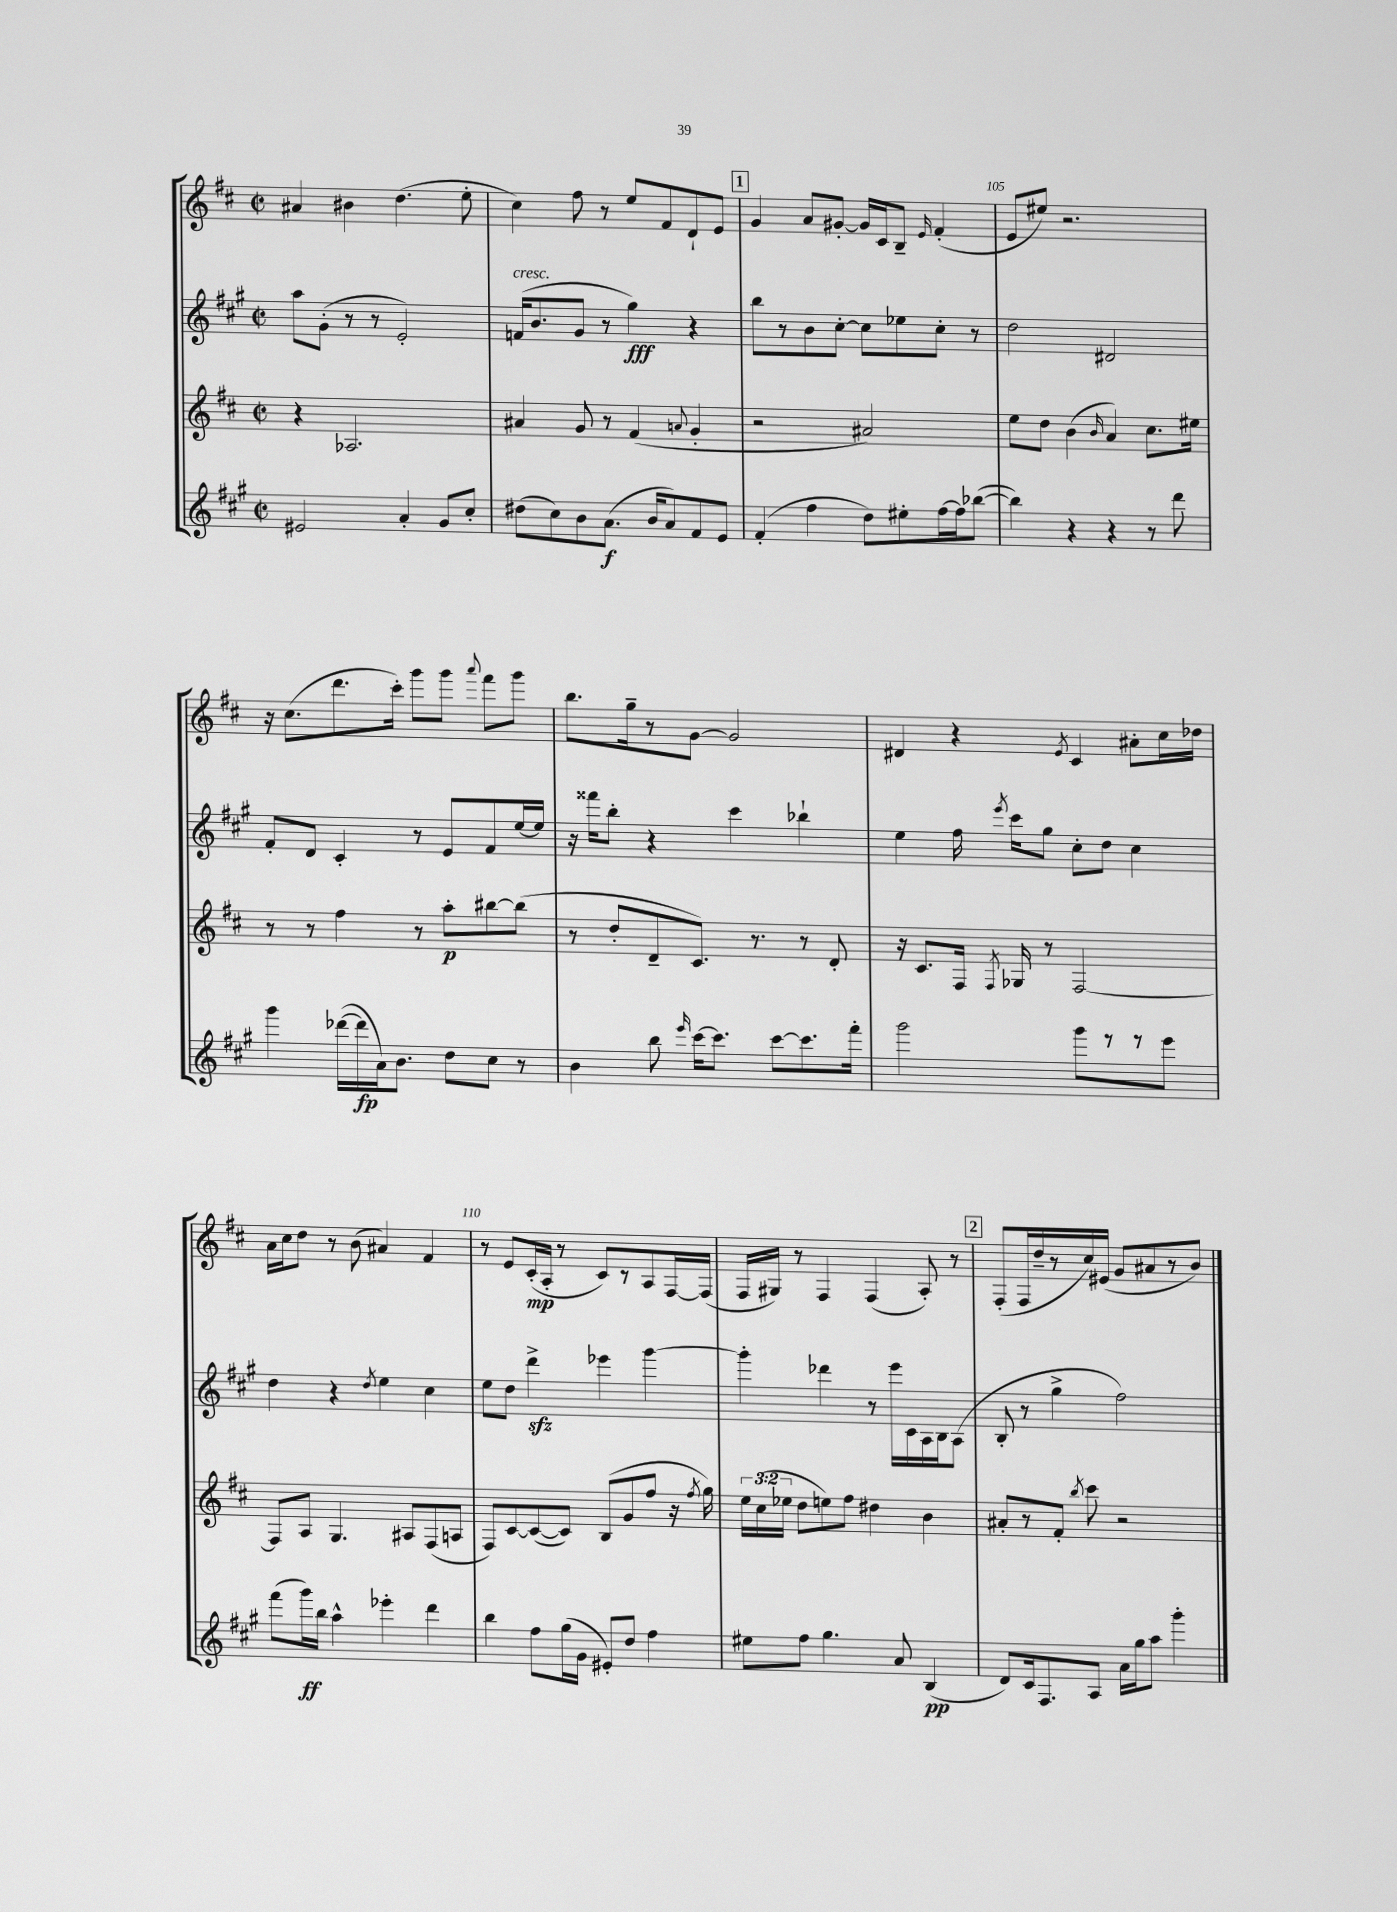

**kern	**kern	**kern	**kern
*staff4	*staff3	*staff2	*staff1
*clefG2	*clefG2	*clefG2	*clefG2
*k[f#c#g#]	*k[f#c#]	*k[f#c#g#]	*k[f#c#]
*M2/2	*M2/2	*M2/2	*M2/2
*met(c|)	*met(c|)	*met(c|)	*met(c|)
2e#/	4r	8aa\L	4a#/
.	.	(8g#'\J	.
.	2.A-/	8r	4b#\
.	.	8r	.
4a'/	.	2e'/)	(4.dd\
8g#/L	.	.	.
8cc#'/J	.	.	8ee'\
=	=	=	=
(8dd#\L	4a#/	(16f/LK	4cc#\)
.	.	8.b/	.
8cc#\)	.	.	.
8b\	8g/	8g#/J	8ff#\
(8.a\J	8r	8r	8r
.	(4f#/	4gg#\)	8ee/L
16b/LK	.	.	.
8a/)	.	.	8f#/
.	8qqa/	.	.
8f#/	4g'/	4r	8d`/
8e/J	.	.	8e/J
=	=	=	=
(4f#'/	2r	8bb\L	4g/
.	.	8r	.
4ff#\	.	8b\	8a/L
.	.	[8cc#'\J	[8g#'/J
8dd\L)	2a#/)	8cc#\]L	16g#/]LL
.	.	.	16c#/J
8ee#'\	.	8ee-\	8B~/J
.	.	.	16qqe/
[16ff#\L	.	8cc#'\J	(4f#'/
16ff#\]J	.	.	.
([8bb-\J	.	8r	.
=	=	=	=
4bb-\])	8ee\L	2dd\	8e/L
.	8dd\J	.	8ee#/J)
4r	(4b\	.	2.r
.	16qqb/	.	.
4r	4a/)	2d#/	.
8r	8.cc#\L	.	.
8ddd\	.	.	.
.	16ee#\Jk	.	.
=	=	=	=
4ggg#\	8r	8f#'/L	16r
.	.	.	(8.cc#\L
.	8r	8d/J	.
([16ddd-\LL	4ff#\	4c#'/	8.ddd\
16ddd-\]	.	.	.
16a\J)	.	.	.
8.b\J	.	.	16ccc#'\Jk)
.	8r	8r	8ggg\L
8dd\L	8aa'\L	8e/L	8ggg\J
.	.	.	8qqaaa/
8cc#\J	[8bb#\	8f#/	8fff#\L
8r	(8bb#\]J	[16ee/L	8ggg\J
.	.	16ee/]JJ	.
=	=	=	=
4b\	8r	16r	8.bb\L
.	.	16fff##\LK	.
.	8dd'/L	8bb'\J	.
.	.	.	16gg~\k
8bb\	8d~/	4r	8r
16qqeee/	.	.	.
[16ccc#\LK	8.c#/J)	.	[8g\J
8.ccc#\]J	.	.	.
.	.	4ccc#\	2g/]
.	8.r	.	.
[8ccc#\L	.	.	.
8.ccc#\]	8r	4bb-`\	.
.	8d'/	.	.
16fff#'\Jk	.	.	.
=	=	=	=
2ggg#\	16r	4ee\	4d#/
.	8.c#/L	.	.
.	16F#/Jk	16ff#\	4r
.	8qF#/	8qeee/	.
.	16G-/	16ccc#\LK	.
.	8r	8gg#\J	.
.	.	.	8qe/
8ggg#\L	[2F#/	8cc#'\L	4c#/
8r	.	8dd\J	.
8r	.	4cc#\	8a#'\L
8eee\J	.	.	16cc#\L
.	.	.	16dd-\JJ
=	=	=	=
(8fff#\L	8F#/]L	4dd\	16a\LL
.	.	.	16cc#\J
16ggg#\L)	8A/J	.	8dd\J
16bb\JJ	.	.	.
4aa^^\	4.G/	4r	8r
.	.	.	(8b\
.	.	8qdd/	.
4eee-'\	.	4ee\	4a#/)
.	8A#/L	.	.
4ddd\	(8F#/	4cc#\	4f#/
.	8A/J	.	.
=	=	=	=
4bb\	8F#/L)	8ee\L	8r
.	[8c#/	8dd\J	8e/L
8ff#\L	(8c#/_	4ddd^\	(16c#'/L
.	.	.	16A'/JJ
(16gg#\L	8c#/]J)	.	8r
16g#\JJ	.	.	.
8e#'/L)	(8B/L	4eee-\	8c#/L)
8dd/J	8g/	.	8r
4ff#\	8ff#/J	[4ggg#\	8A/
.	16r	.	[16F#/L
.	8qff#/	.	.
.	16gg\)	.	(16F#/]JJ
=	=	=	=
8ee#\L	24ee\LL	4ggg#'\]	16F#/LL
.	(24cc#\	.	.
.	.	.	16G#/JJ)
.	24ee-\JJ	.	.
8ff#\J	8dd\L	.	8r
4.gg#\	8ee\)	4ddd-\	4F#/
.	8ff#\J	.	.
.	4dd#\	8r	(4F#/
8a/	.	16eee\LL	.
.	.	16c#\	.
(4B/	4b\	16A\	8A'/)
.	.	16B\J	.
.	.	(8A\J	8r
=	=	=	=
8d/L)	8a#'/L	8B'/	(8F#'/L
16c#/k	8r	8r	16F#/L
8.F#/	.	.	16dd~/
.	8f#'/J	4gg#^\	8r
.	8qbb/	.	.
8A/J	8ccc#\	.	16cc#/)
.	.	.	(16e#/JJ
16a\LL	2r	2ff#\)	8g/L
16gg#\J	.	.	.
8aa\J	.	.	8a#/
4ggg#'\	.	.	8r
.	.	.	8b/J)
==	==	==	==
*-	*-	*-	*-
